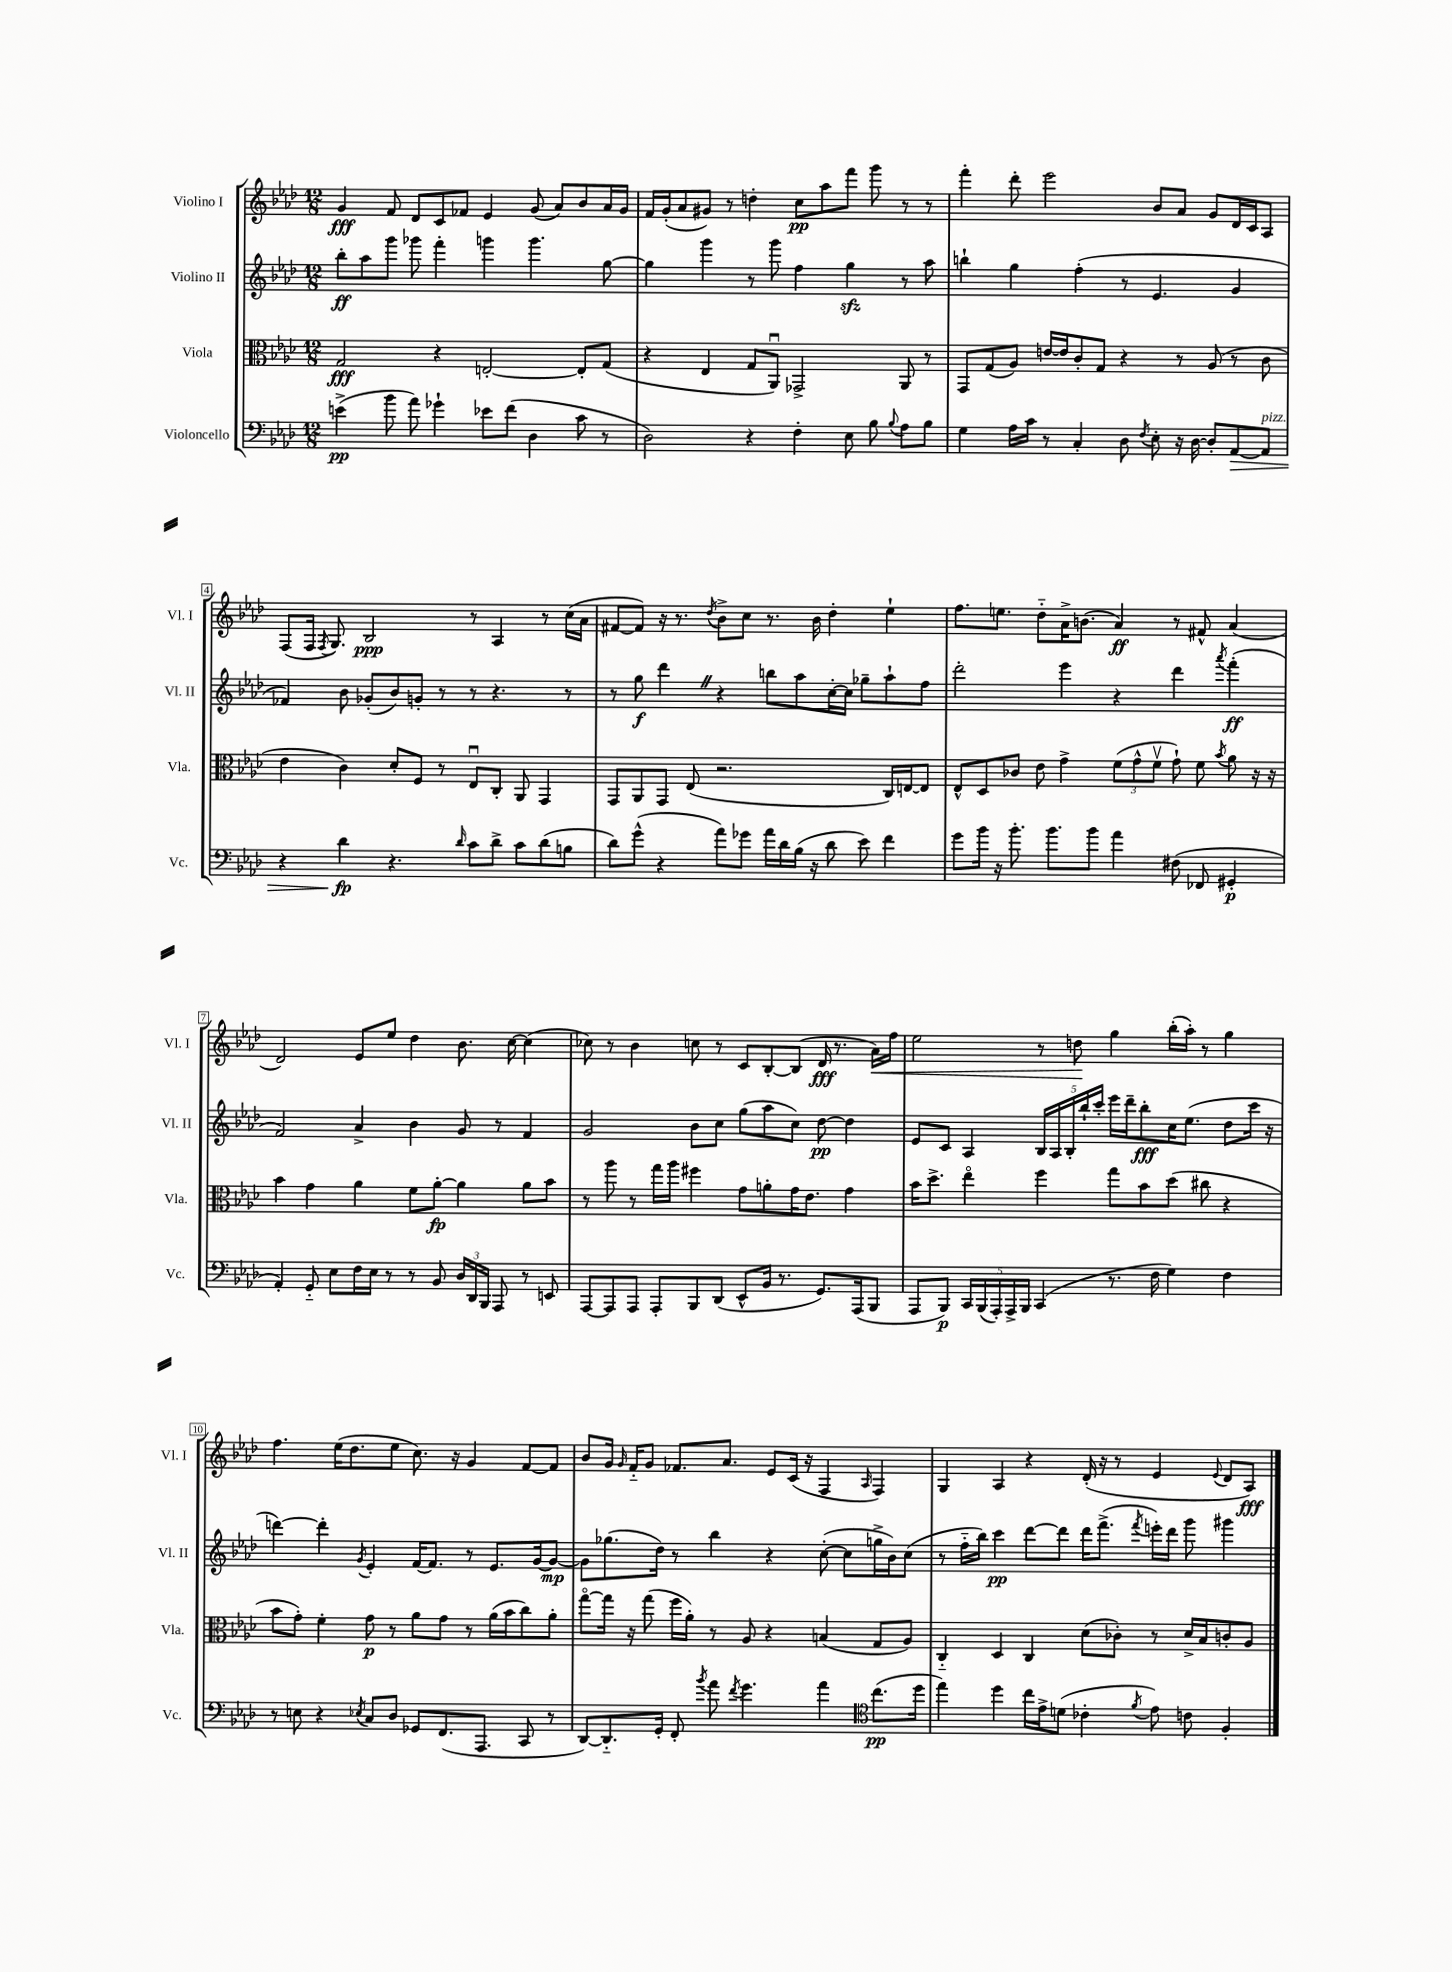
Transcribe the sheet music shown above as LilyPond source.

<<
\new StaffGroup <<
\new Staff = "s0" \with { instrumentName = "Violino I" shortInstrumentName = "Vl. I" } {
    \clef treble \key aes \major \numericTimeSignature \time 12/8
    \autoBeamOff g'4\fff f'8 des'8[ c'8 fes'8] ees'4 g'8( aes'8[) bes'8 aes'16 g'16] |
    f'16[ g'16-.( aes'8 gis'8]) r8 d''4-. c''8[\pp aes''8 f'''8] g'''8 r8 r8 |
    f'''4-. des'''8-. ees'''2 bes'8[ aes'8] g'8[ des'16 c'16 aes8] |
    f8[( f16] \acciaccatura { f8 } g8.) bes2\ppp r8 aes4 r8 c''16[( aes'16] |
    fis'8[~ fis'8]) r16 r8. \acciaccatura { des''8 } bes'8[-> c''8] r8. bes'16 des''4-. ees''4-! |
    f''8.[ e''8.] des''8[-_ aes'16-> b'8.]( aes'4\ff) r8 fis'8-^ aes'4( |
    des'2) ees'8[ ees''8] des''4 bes'8. c''16~ c''4( |
    ces''8) r8 bes'4 c''8 r8 c'8[ bes8~-. bes8]( des'16\fff r8. aes'16[\<) f''16] |
    ees''2 r8 d''8\! g''4 bes''16[-.( aes''16]-.) r8 g''4 |
    f''4. ees''16[( des''8. ees''8] c''8.) r16 g'4 f'8[~ f'8] |
    bes'8[ g'16] \grace { g'16 } f'16[-_ g'8] fes'8.[ aes'8.] ees'8[ c'16]( r16 f4 \grace { aes16 } f4) |
    g4 aes4 r4 des'16-.( r16 r8 ees'4 \appoggiatura { ees'8 } des'8[ aes8]\fff) \bar "|." |
}
\new Staff = "s1" \with { instrumentName = "Violino II" shortInstrumentName = "Vl. II" } {
    \clef treble \key aes \major \numericTimeSignature \time 12/8
    \autoBeamOff bes''8[-.\ff aes''8 g'''8] ges'''8 f'''4-. g'''4 g'''4. g''8~ |
    g''4 g'''4 r8 g'''8 f''4 g''4\sfz r8 aes''8 |
    b''4-! g''4 f''4-.( r8 ees'4. g'4 |
    fes'4) bes'8 ges'8[-.( bes'8) g'8]-. r8 r8 r4. r8 |
    r8 g''8\f des'''4 \once \override BreathingSign.text = \markup { \musicglyph "scripts.caesura.straight" } \breathe r4 b''8[ aes''8 c''16~-. c''16] ges''8[-- aes''8-! f''8] |
    des'''2-. ees'''4 r4 des'''4 \acciaccatura { aes'''8 } f'''4-.\ff( |
    f'2) aes'4-> bes'4 g'8 r8 f'4 |
    g'2 bes'8[ c''8] g''8[( aes''8 c''8]) des''8~\pp des''4 |
    ees'8[ c'8] aes4 \tuplet 5/4 { bes16[ aes16 bes16-. bes''16-! c'''16]-. } ees'''16[ des'''16-- bes''8-.\fff c''16 ees''8.]( des''8[ c'''16] r16 |
    d'''4~) d'''4-. \acciaccatura { g'8 } ees'4-. f'16[~ f'8.] r8 ees'8.[ g'16~ g'8]~\mp |
    g'8[ ges''8.( des''16]) r8 bes''4 r4 c''8~-.( c''8[ g''16-> bes'16) c''8]( |
    r8 f''16[-_ bes''16]) c'''4\pp des'''8[~ des'''8] des'''16[ f'''8.]->( \acciaccatura { f'''8 } e'''16[-.) des'''16] g'''8 gis'''4 \bar "|." |
}
\new Staff = "s2" \with { instrumentName = "Viola" shortInstrumentName = "Vla." } {
    \clef alto \key aes \major \numericTimeSignature \time 12/8
    \autoBeamOff g2\fff r4 e2~-. e8[-. g8]( |
    r4 ees4 g8[ aes,8]\downbow) ges,2-> aes,8 r8 |
    g,8[ g8( aes8]) e'16[~ e'16 c'8-. g8] r4 r8 aes8( r8 c'8 |
    ees'4 c'4) des'8[-. f8] r8 ees8[\downbow c8]-. aes,8 g,4 |
    g,8[ aes,8 g,8] ees8( r2. c16[) e16~ e8] |
    ees8[-^ des8 ces'8] ees'8 g'4-> \tuplet 3/2 { f'8[( g'8-^ f'8]\upbow } g'8-!) f'8 \acciaccatura { bes'8 } aes'8 r16 r16 |
    bes'4 g'4 aes'4 f'8[ aes'8]~-.\fp aes'4 aes'8[ bes'8] |
    r8 aes''8 r8 g''16[ aes''16] fis''4 g'8[ a'8-. g'16 ees'8.] g'4 |
    bes'16[ des''8.]-> ees''4\flageolet f''4 g''8[ bes'8 des''8]( cis''8 r4 |
    bes'8[ g'8]-.) f'4-. g'8\p r8 aes'8[ g'8] r8 aes'16[( bes'16 c''8) aes'8]-. |
    g''8[~\flageolet g''16] r16 g''8( f''16[ aes'16]-.) r8 aes8 r4 b4( g8[ aes8]) |
    c4-_ des4 c4 des'8[( ces'8]-.) r8 des'16[-> bes16 c'8-. aes8] \bar "|." |
}
\new Staff = "s3" \with { instrumentName = "Violoncello" shortInstrumentName = "Vc." } {
    \clef bass \key aes \major \numericTimeSignature \time 12/8
    \autoBeamOff e'4->\pp( bes'8 aes'8) ges'4-! ees'8[ f'8]( des4 c'8 r8 |
    des2) r4 f4-. ees8 bes8 \appoggiatura { bes8 } aes8[ bes8] |
    g4 aes16[ c'16] r8 c4-. des8 \acciaccatura { f8 } ees8-. r16 des16~ des8[-. aes,8~\> aes,8]^\markup { \italic "pizz." } |
    r4 des'4\fp\! r4. \grace { des'16 } c'8[ des'8]-> c'8[ des'8( b8] |
    des'8[) g'8]-^( r4 aes'8[) ges'8] aes'16[ des'16 bes16]( r16 des'8 ees'8) f'4 |
    g'8[ bes'16] r16 bes'8.-. bes'8.[ bes'8] aes'4 fis8( fes,8 gis,4-.\p |
    aes,4-.) g,8-_ ees8[ f16 ees16] r8 r8 bes,8 \tuplet 3/2 { des16[ des,16 bes,,16] } aes,,8 r8 e,8 |
    aes,,8[~ aes,,8 aes,,8] aes,,8[-. bes,,8 des,8]( ees,8[-^ bes,16] r8. g,8.[) aes,,16( bes,,8] |
    aes,,8[ bes,,8]\p) \tuplet 5/4 { c,16[ bes,,16( aes,,16-.) aes,,16-> bes,,16] } c,4( r8. f16 g4) f4 |
    r8 e8 r4 \acciaccatura { ees8 } c8[ des8] ges,8[ f,8.( aes,,8.] c,8 r8 |
    des,8[~) des,8.-_ g,16]-. f,8-. \acciaccatura { bes'8 } aes'8 \acciaccatura { f'8 } g'4. aes'4 \clef tenor c''8.[\pp( des''16] |
    ees''4) des''4 c''16[ ees'16-> d'8]( ces'4-. \acciaccatura { f'8 } ees'8) c'8 f4-. \bar "|." |
}
>>
>>
\layout { \context { \Score \override BarNumber.stencil = #(make-stencil-boxer 0.1 0.3 ly:text-interface::print) } }
